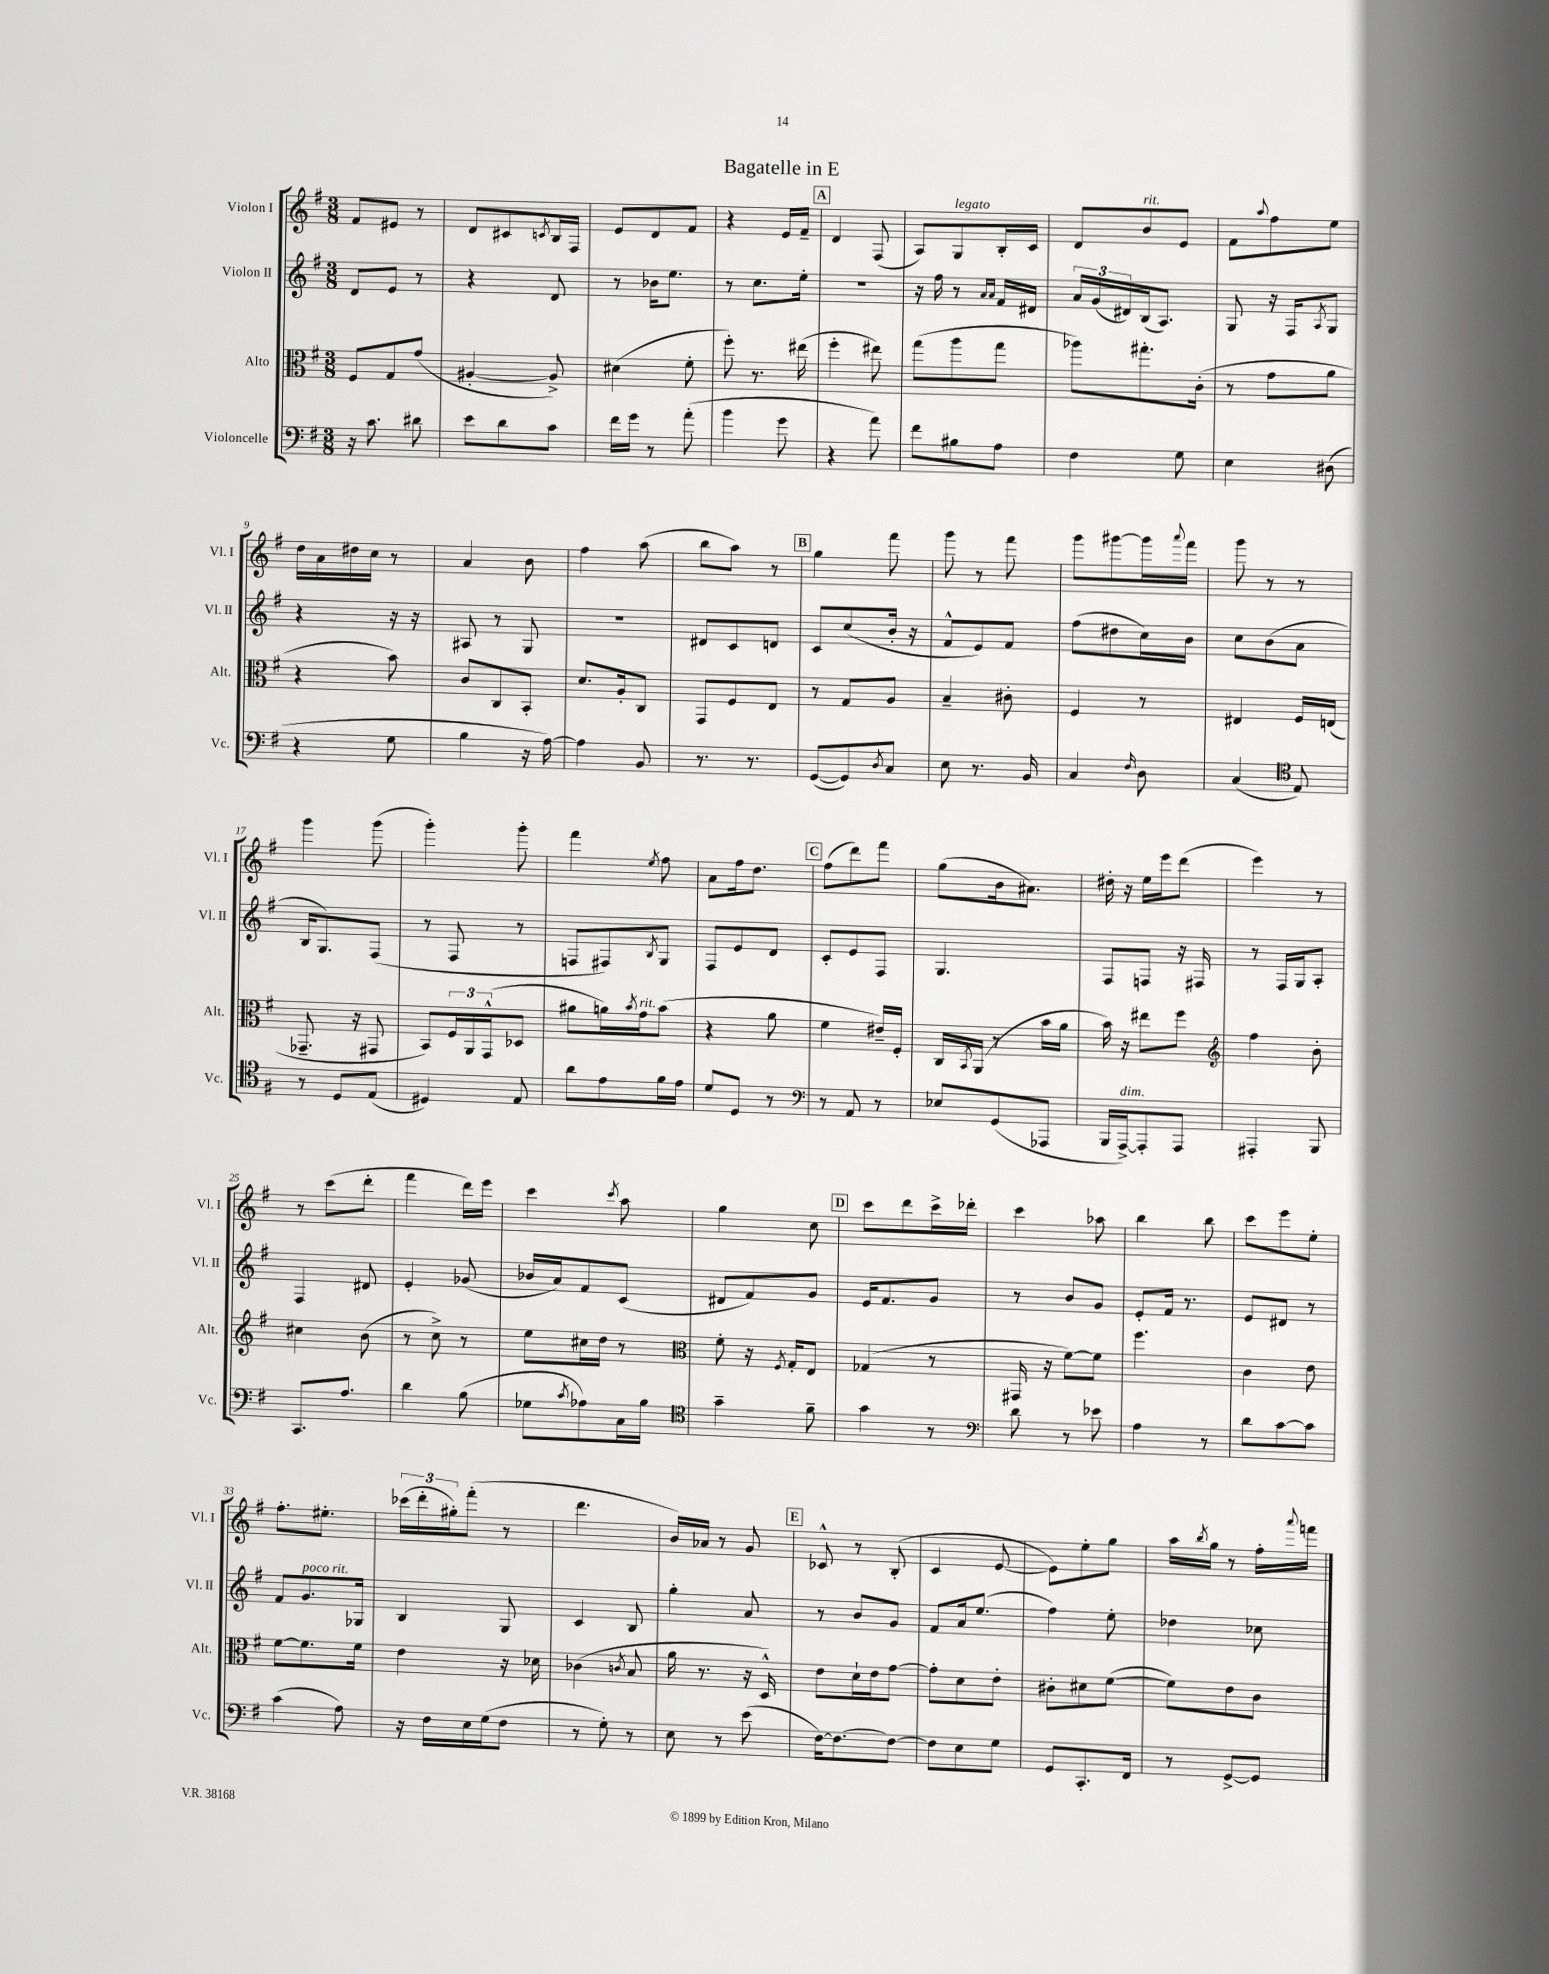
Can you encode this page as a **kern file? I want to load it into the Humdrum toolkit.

**kern	**kern	**kern	**kern
*part4	*part3	*part2	*part1
*staff4	*staff3	*staff2	*staff1
*I"Violoncelle	*I"Alto	*I"Violon II	*I"Violon I
*I'Vc.	*I'Alt.	*I'Vl. II	*I'Vl. I
*clefF4	*clefC3	*clefG2	*clefG2
*k[f#]	*k[f#]	*k[f#]	*k[f#]
*M3/8	*M3/8	*M3/8	*M3/8
=1	=1	=1	=1
16r	8F#/L	8d/L	8f#/L
8.c\	.	.	.
.	8G/	8e/J	8e#X/J
8d#X\	(8g/J	8r	8r
=2	=2	=2	=2
8e\L	[4A#X'/	4r	8d/L
8d\	.	.	8c#X/
.	.	.	8qcn/
8c\J	8A#^/])	8d/	16B/L
.	.	.	16F#/JJ
=3	=3	=3	=3
16f#\LL	(4d#X\	8r	8e/L
16g\JJ	.	.	.
8r	.	16b-X\KL	8d/
.	.	8.ee\J	.
(8a'\	8f#'\	.	8f#/J
=4	=4	=4	=4
4b\	8ff#'\)	8r	4r
.	8.r	8.cc\L	.
8g\	.	.	16e/LL
.	(16ee#X\	16ee'\Jk	16f#~/JJ
!!LO:REH:place=s1:t=A
=5	=5	=5	=5
4r	4ff#'\	4.r	4d/
8a\)	8ee#X\)	.	(8F#/
=6	=6	=6	=6
8f#\L	(8gg\L	16r	8A/L)
.	.	16ff#\	.
!	!	!	!LO:TX:a:i:t=legato
8B#X\	8aa\	8r	8G/
.	.	16qqa/LL	.
.	.	16qqa/JJ	.
8A\J	8gg\J	16f#/LL	16B'/L
.	.	16d#X/JJ	16c/JJ
=7	=7	=7	=7
4F#\	8aa-X\L)	24a/LL	8d/L
.	.	(24g/	.
.	.	24d#X/)	.
!	!	!	!LO:TX:a:i:t=rit.
.	8.gg#X'\	(16B/J	8b/
.	.	8.A/J)	.
8G\	.	.	8e/J
.	(16c'\Jk	.	.
=8	=8	=8	=8
4E\	8r	8G/	8f#\L
.	.	.	8qqaa/
.	8g\L	16r	8ff#\
.	.	16F#/KL	.
.	.	8qA/	.
(8D#X\	8a\J	8G/J	8ee\J
!!LO:LB:g=z
=9	=9	=9	=9
4r	4r	4r	16dd\LL
.	.	.	16a\
.	.	.	16dd#X\
.	.	.	16cc\JJ
8G\	8b\)	16r	8r
.	.	16r	.
=10	=10	=10	=10
4B\	8c/L	8A#X/	4a/
.	8C/	8r	.
16r	8BB'/J	8G/	8b\
[16A\)	.	.	.
=11	=11	=11	=11
4A\]	8.d/L	4.r	4ff#\
.	16A'/k	.	.
8BB/	8C/J	.	(8aa\
=12	=12	=12	=12
8.r	8GG/L	8d#X/L	8bb\L
.	8F#/	8c/	8aa\J)
8.r	.	.	.
.	8E/J	8dn/J	8r
!!LO:REH:place=s1:t=B
=13	=13	=13	=13
([8GG/L	8r	8c/L	4gg\
8GG/])	8G/L	(8cc/	.
8qD/	.	.	.
8C/J	8A/J	16b'/Jk	8fff#\
.	.	16r	.
=14	=14	=14	=14
8E\	4B~/	8f#^^/L	8ggg\
8.r	.	8e/)	8r
.	8c#X'\	8f#/J	8fff#\
16BB/	.	.	.
=15	=15	=15	=15
4C/	4F#/	(8ff#\L	8ggg\L
.	.	8dd#X\	[8ggg#X\
16qqF#/	.	.	.
8D\	8r	16cc\L)	16ggg#\L]
.	.	.	8qqaaa/
.	.	16b\JJ	16fff#\JJ
=16	=16	=16	=16
(4C/	4E#X/	8cc\L	8ggg\
.	.	(8b\	8r
*clefC4	*	*	*
8E/)	16F#/LL	8a\J	8r
.	(16En/JJ	.	.
!!LO:LB:g=z
=17	=17	=17	=17
8r	8.GG-X~/	16B/KL	4ggg\
.	.	8.G/)	.
8D/L	.	.	.
.	16r	.	.
(8E/J	8GG#X/	(8F#/J	(8ggg\
=18	=18	=18	=18
4D#X/)	8BB/L)	8r	4ggg'\)
.	24F#/L	8F#/	.
.	24AA/	.	.
.	(24GG^^/J	.	.
8E/	8D-X/J	8r	8ggg'\
=19	=19	=19	=19
8a\L	8a#X\L	8Fn/L	4fff#\
8e\	16an\L)	8F#X/)	.
.	8qb/	.	.
!	!LO:TX:a:i:t=rit.	!	!
.	16g\J	.	.
.	.	8qB/	8qee/
16f#\L	(8b\J	8G/J	8ff#\
16e\JJ	.	.	.
=20	=20	=20	=20
8d/L	4r	8F#/L	8a\L
8D/J	.	8e/	16ff#\k
.	.	.	8.dd\J
8r	8a\	8d/J	.
!!LO:REH:place=s1:t=C
=21	=21	=21	=21
*clefF4	*	*	*
8r	4f#\	8c'/L	(8ff#\L
8AA/	.	8e/	8ddd\)
8r	16e#X~/LL)	8F#/J	8fff#\J
.	16F#'/JJ	.	.
=22	=22	=22	=22
8E-X/L	16C/LL	4.G/	(8gg\L
.	8qBB/	.	.
.	(16AA/JJ	.	.
(8GG/	8r	.	16b\k
.	.	.	8.a#X\J)
8AAA-X/J	16b\LL	.	.
.	16a\JJ	.	.
=23	=23	=23	=23
16BBB/LL	16b\)	8F#/L	16dd#X'\
!LO:TX:a:i:t=dim.	!	!	!
[16AAA^/J)	16r	.	16r
8AAA'/]	8ee#X\L	8Fn/J	16ee\LL
.	.	.	16eee\J
8AAA/J	8ff#\J	16r	(8ddd\J
.	.	16F#X/	.
=24	=24	=24	=24
*	*clefG2	*	*
4AAA#X'/	4ff#\	8r	4eee\)
.	.	16F#/LL	.
.	.	16G/J	.
8BBB/	8b'\	8A'/J	8r
!!LO:LB:g=z
=25	=25	=25	=25
8.CC/L	4cc#X\	4F#/	8r
.	.	.	(8ccc\L
8.A/J	.	.	.
.	(8b\	8d#X/	8ddd'\J
=26	=26	=26	=26
4d\	8r	4e'/	4fff#\
.	8cc^\)	.	.
(8B\	8r	(8g-X/	16ddd\LL)
.	.	.	16eee\JJ
=27	=27	=27	=27
8G-X\L	8ee\L	16b-X/LL	4ccc\
.	.	16a/J)	.
8qc/	.	.	.
8A-X\)	16cc#X\L	8f#/	.
.	16dd\JJ	.	.
.	.	.	8qccc/
16C\L	8r	(8c/J	8aa\
16B\JJ	.	.	.
=28	=28	=28	=28
*clefC4	*clefC3	*	*
4g~\	8f#'\	8d#X/L	4gg\
.	16r	8f#/)	.
.	8qF#/	.	.
.	16G'/KL	.	.
8f#~\	8E/J	8g/J	8cc\
!!LO:REH:place=s1:t=D
=29	=29	=29	=29
4g\	(4G-X/	16e/KL	8ccc\L
.	.	8.f#/	.
.	.	.	8ddd\
8r	8r	8g/J	16ccc^\L
.	.	.	16ddd-X'\JJ
=30	=30	=30	=30
*clefF4	*	*	*
8d\	16GG#X/	8r	4ccc\
.	16r	.	.
8r	[8f#\L)	8b/L	.
8e-X\	8f#\J]	8g/J	8aa-X\
=31	=31	=31	=31
4A\	4.ff#\	8e'/L	4bb\
.	.	16f#/Jk	.
.	.	8.r	.
8r	.	.	8bb\
=32	=32	=32	=32
8d\L	4c\	8e/L	8ccc\L
[8c\	.	8d#X/J	8eee\
8c\J]	8e\	8r	8ee'\J
!!LO:LB:g=z
=33	=33	=33	=33
(4c\	[8f#\L	8f#/L	8.ff#'\L
!	!	!LO:TX:a:i:t=poco rit.	!
.	8.f#\]	8.g/	.
.	.	.	8.ee#X'\J
8A\)	.	.	.
.	16f#\Jk	16G-X/Jk	.
=34	=34	=34	=34
16r	4e\	4B/	(24ccc-X\LL
.	.	.	24ddd'\
16F#\LL	.	.	.
.	.	.	24gg#X'\J)
16E\	.	.	(8fff#'\J
(16G\J	.	.	.
8F#\J	16r	8G/	8r
.	16d-X\	.	.
=35	=35	=35	=35
8r	(4c-X\	4c/	4.ddd\
8G'\)	.	.	.
.	8qcn/	.	.
8r	8B/	8B/	.
=36	=36	=36	=36
8E\	16a\	4gg'\	16b/LL)
.	8.r	.	16a-X/JJ
8r	.	.	8r
(8e\	16r	8a/	8g/
.	16D^^/)	.	.
!!LO:REH:place=s1:t=E
=37	=37	=37	=37
[16F#\KL)	8e\L	8r	8c-X^^/
8.F#\_	.	.	.
.	16d`\L	8b/L	8r
.	16e\J	.	.
8F#\J_	[8g\J	8g/J	(8B'/
=38	=38	=38	=38
8F#\L]	8g'\L]	8f#/L	4c/
8E\	8d\	16a/k	.
.	.	(8.ee/J	.
8G\J	8e'\J	.	[8e/
=39	=39	=39	=39
8GG/L	8c#X'\L	4ff#\)	8e\L])
8.CC'/	8d#X\	.	8ee'\
.	([8f#\J	8ee'\	8gg\J
16FF#/Jk	.	.	.
=40	=40	=40	=40
8r	8f#\L])	4dd-X\	16aa\LL
.	.	.	8qbb/
.	.	.	16gg\JJ
[8GG^/L	8e\	.	8r
8GG/J]	8c\J	8cc-X\	16ff#'\LL
.	.	.	8qqaaa/
.	.	.	16fffn\JJ
==	==	==	==
*-	*-	*-	*-
